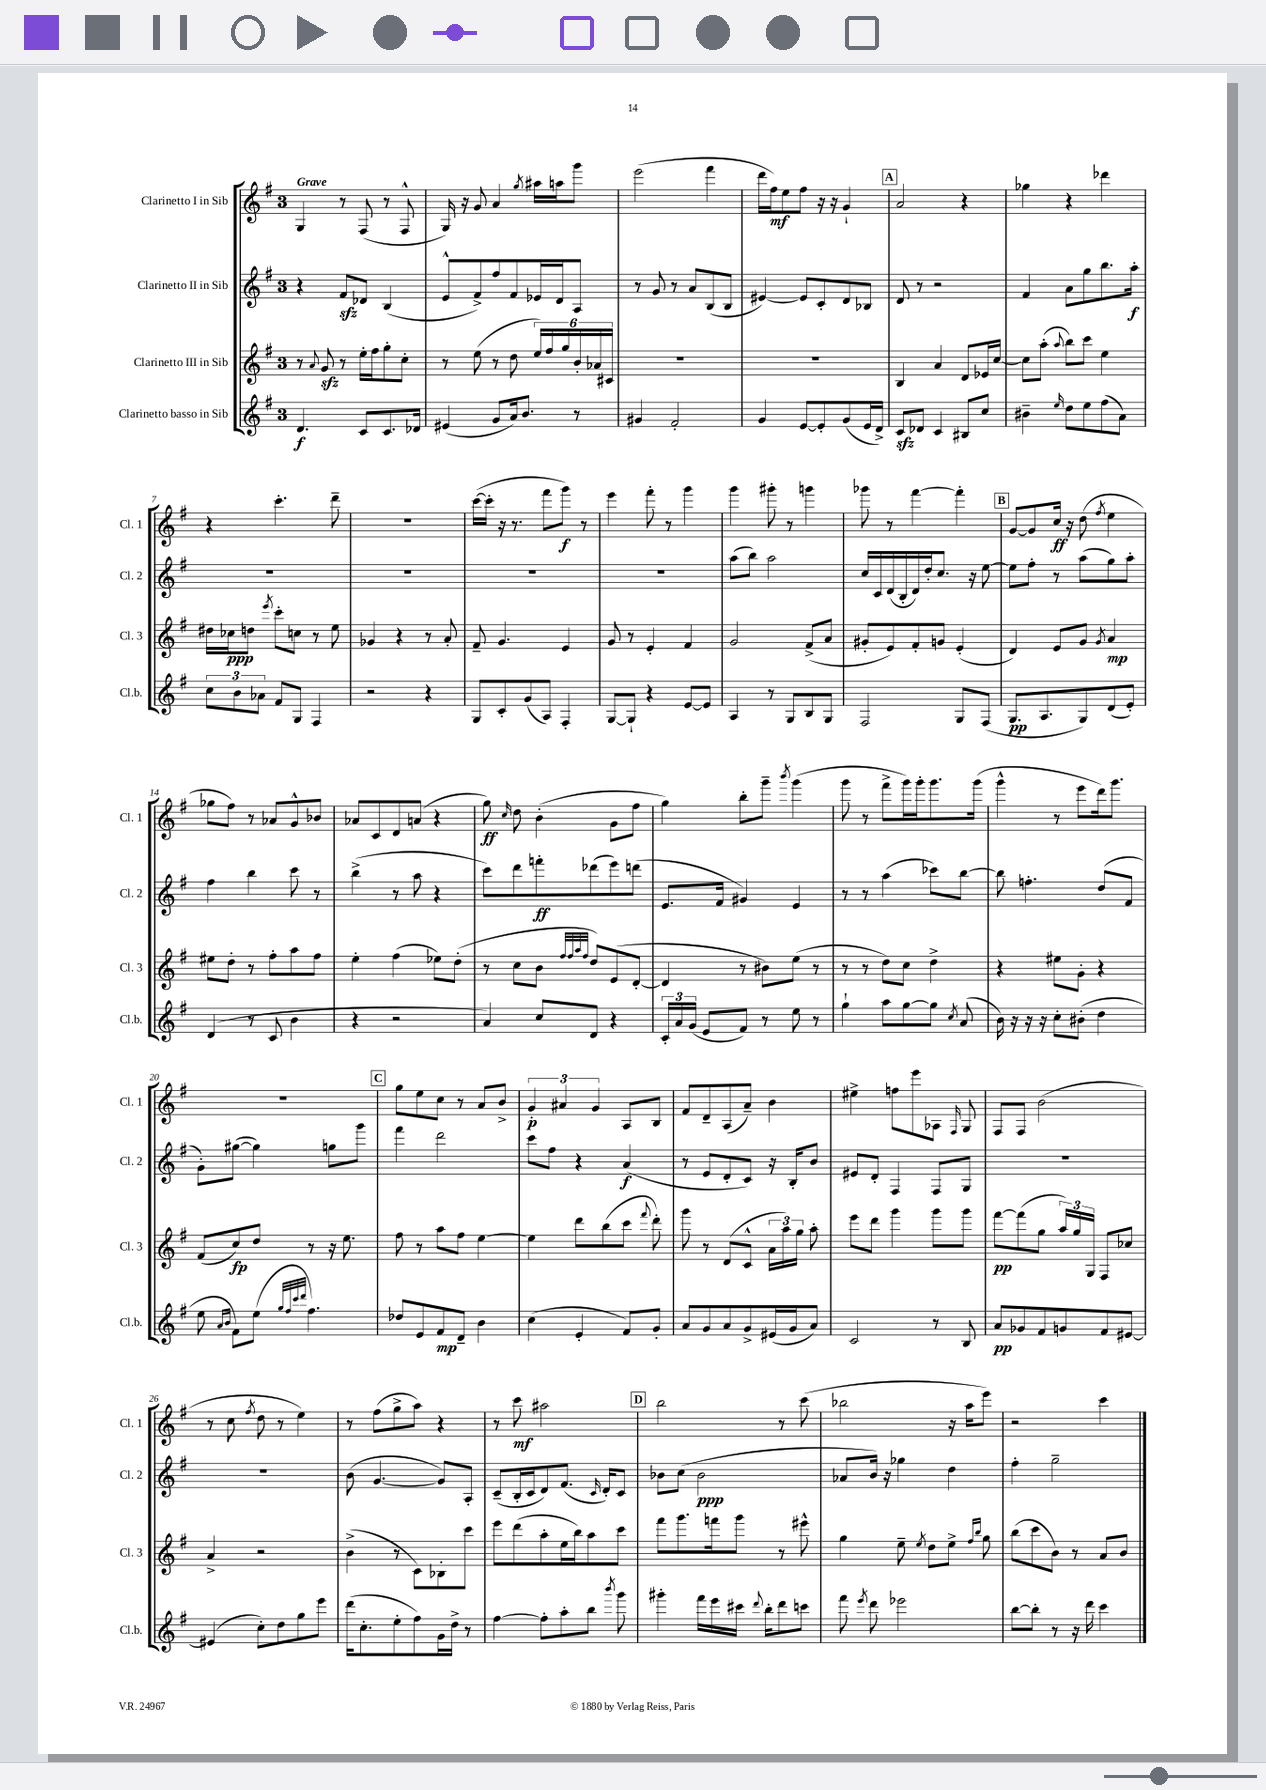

**kern	**dynam	**kern	**dynam	**kern	**dynam	**kern	**dynam
*part4	*part4	*part3	*part3	*part2	*part2	*part1	*part1
*staff4	*staff4	*staff3	*staff3	*staff2	*staff2	*staff1	*staff1
*I"Clarinetto basso in Sib	*	*I"Clarinetto III in Sib	*	*I"Clarinetto II in Sib	*	*I"Clarinetto I in Sib	*
*I'Cl.b.	*	*I'Cl. 3	*	*I'Cl. 2	*	*I'Cl. 1	*
*clefG2	*	*clefG2	*	*clefG2	*	*clefG2	*
*k[f#]	*	*k[f#]	*	*k[f#]	*	*k[f#]	*
*M3/4	*	*M3/4	*	*M3/4	*	*M3/4	*
=1	=1	=1	=1	=1	=1	=1	=1
!	!	!	!	!	!	!LO:TX:a:B:t=Grave	!
4.d/	f	8r	.	4r	.	4G/	.
.	.	8qqa/	.	.	.	.	.
.	.	8gzz/	.	.	.	.	.
.	.	8r	.	8f#zz/L	.	8r	.
8c/L	.	16ee'\LL	.	8d-X/J	.	(8F#/	.
.	.	16ff#\J	.	.	.	.	.
8.c/	.	8gg'\	.	(4B/	.	8r	.
.	.	8cc'\J	.	.	.	8F#^^/	.
16d-X/Jk	.	.	.	.	.	.	.
=2	=2	=2	=2	=2	=2	=2	=2
(4e#X/	.	8r	.	8e^^/L	.	16G/)	.
.	.	.	.	.	.	16r	.
.	.	(8ee\	.	8f#^/)	.	8g/	.
8g/L	.	8r	.	8ff#/	.	4a/	.
16a/k)	.	8dd\	.	8f#/	.	.	.
8.b/J	.	.	.	.	.	.	.
.	.	.	.	.	.	8qgg/	.
.	.	24ee/LL)	.	16e-X/L	.	16aa#X\LL	.
.	.	24ff#/	.	.	.	.	.
.	.	.	.	16d/J	.	16aan\J	.
.	.	24gg/	.	.	.	.	.
8r	.	24b'/	.	8A/J	.	8ggg\J	.
.	.	24a-X/	.	.	.	.	.
.	.	24c#X/JJ	.	.	.	.	.
=3	=3	=3	=3	=3	=3	=3	=3
4g#X/	.	2.r	.	8r	.	(2eee\	.
.	.	.	.	8g/	.	.	.
2f#'/	.	.	.	8r	.	.	.
.	.	.	.	8a/L	.	.	.
.	.	.	.	(8B/	.	4fff#\	.
.	.	.	.	8B/J	.	.	.
=4	=4	=4	=4	=4	=4	=4	=4
4g/	.	2.r	.	[4e#X/)	.	16ddd\LL	.
.	.	.	.	.	.	16ff#\J)	mf
.	.	.	.	.	.	8ee\	.
[8e/L	.	.	.	8e#/L]	.	8ff#\J	.
8e'/]	.	.	.	8c'/	.	16r	.
.	.	.	.	.	.	16r	.
(8g/	.	.	.	8d/	.	4g`/	.
16e/L	.	.	.	8B-X/J	.	.	.
16d^/JJ)	.	.	.	.	.	.	.
!!LO:REH:place=s1:t=A
=5	=5	=5	=5	=5	=5	=5	=5
8czz/L	.	4B/	.	8d/	.	2a/	.
8d-X/J	.	.	.	8r	.	.	.
4c/	.	4a/	.	2r	.	.	.
8B#X/L	.	8d/L	.	.	.	4r	.
8cc/J	.	16e-X/L	.	.	.	.	.
.	.	[16cc/JJ	.	.	.	.	.
=6	=6	=6	=6	=6	=6	=6	=6
4b#X~\	.	8cc\L]	.	4f#/	.	4gg-X\	.
.	.	(8aa'\J	.	.	.	.	.
16qqee/	.	8qqaa/	.	.	.	.	.
8dd\L	.	8bb\L)	.	8a\L	.	4r	.
8ee\	.	8ccc\J	.	8gg\	.	.	.
(8ff#\	.	4ee\	.	8.bb\	.	4ddd-X\	.
8a\J)	.	.	.	.	.	.	.
.	.	.	.	16aa'\Jk	f	.	.
!!LO:LB:g=z
=7	=7	=7	=7	=7	=7	=7	=7
12cc\L	.	16dd#X\LL	.	2.r	.	4r	.
.	.	16cc-X\J	ppp	.	.	.	.
12b\	.	.	.	.	.	.	.
.	.	8ddn\J	.	.	.	.	.
12a-X\J	.	.	.	.	.	.	.
.	.	8qeee/	.	.	.	.	.
8f#/L	.	8ccc'\L	.	.	.	4.ccc'\	.
8G/J	.	8ccn\J	.	.	.	.	.
4F#/	.	8r	.	.	.	.	.
.	.	8ee\	.	.	.	8ddd~\	.
=8	=8	=8	=8	=8	=8	=8	=8
2r	.	4g-X/	.	2.r	.	2.r	.
.	.	4r	.	.	.	.	.
4r	.	8r	.	.	.	.	.
.	.	8a'/	.	.	.	.	.
=9	=9	=9	=9	=9	=9	=9	=9
8G/L	.	8f#~/	.	2.r	.	([16ccc\LL	.
.	.	.	.	.	.	16ccc'\JJ]	.
8c'/	.	4.g/	.	.	.	16r	.
.	.	.	.	.	.	8.r	.
(8g/	.	.	.	.	.	.	.
8A/J)	.	.	.	.	.	8fff#\L	.
4F#'/	.	4e/	.	.	.	8ggg\J)	f
.	.	.	.	.	.	8r	.
=10	=10	=10	=10	=10	=10	=10	=10
[8G/L	.	8g/	.	2.r	.	4eee\	.
8G`/J]	.	8r	.	.	.	.	.
4r	.	4e'/	.	.	.	8fff#'\	.
.	.	.	.	.	.	8r	.
[8e/L	.	4f#/	.	.	.	4ggg\	.
8e/J]	.	.	.	.	.	.	.
=11	=11	=11	=11	=11	=11	=11	=11
4A/	.	2g/	.	(8aa\L	.	4ggg\	.
.	.	.	.	8bb\J)	.	.	.
8r	.	.	.	2aa\	.	8ggg#X'\	.
8G/L	.	.	.	.	.	8r	.
8B/	.	(8f#^/L	.	.	.	4gggn\	.
8G/J	.	8a/J	.	.	.	.	.
=12	=12	=12	=12	=12	=12	=12	=12
2F#/	.	8g#X'/L	.	16cc/LL	.	8ggg-X\	.
.	.	.	.	16c/	.	.	.
.	.	8e/)	.	(16d/	.	8r	.
.	.	.	.	16B'/	.	.	.
.	.	8f#'/	.	16d/)	.	[4fff#\	.
.	.	.	.	16dd'/J	.	.	.
.	.	8gn/J	.	8.cc/J	.	.	.
8G/L	.	(4e'/	.	.	.	4fff#'\]	.
.	.	.	.	16r	.	.	.
(8F#/J	.	.	.	[8ee\	.	.	.
!!LO:REH:place=s1:t=B
=13	=13	=13	=13	=13	=13	=13	=13
8.G/L	pp	4d/)	.	8ee\L]	.	[8g/L	.
.	.	.	.	8ff#'\J	.	8g/]	.
8.A/	.	.	.	.	.	.	.
.	.	8e/L	.	8r	.	16cc/Jk	ff
.	.	.	.	.	.	16r	.
8G/)	.	8g/J	.	(8aa\L	.	(8dd\	.
.	.	8qg/	.	.	.	8qff#/	.
(8d/	.	4a/	mp	8gg\)	.	4ee\	.
8e'/J)	.	.	.	8aa'\J	.	.	.
!!LO:LB:g=z
=14	=14	=14	=14	=14	=14	=14	=14
(4d/	.	8ee#X\L	.	4ff#\	.	8gg-X\L	.
.	.	8dd'\J	.	.	.	8ff#\J)	.
8r	.	8r	.	4bb\	.	8r	.
8c/	.	8ff#'\L	.	.	.	8a-X/L	.
4b\	.	8aa\	.	8ccc\	.	8g^^/	.
.	.	8ff#\J	.	8r	.	8b-X/J	.
=15	=15	=15	=15	=15	=15	=15	=15
4r	.	4ee'\	.	(4bb^\	.	8a-X/L	.
.	.	.	.	.	.	8c/	.
2r	.	(4ff#\	.	8r	.	8d/	.
.	.	.	.	8aa\	.	(8an/J	.
.	.	8ee-X\L)	.	4r	.	4r	.
.	.	(8dd'\J	.	.	.	.	.
=16	=16	=16	=16	=16	=16	=16	=16
4a/)	.	8r	.	8ccc\L)	.	8gg\)	ff
.	.	.	.	.	.	16qqcc/	.
.	.	8cc\L	.	8ddd\	.	8dd\	.
8cc/L	.	8b\J	.	8fffn'\	ff	(4b'\	.
.	.	32qqff#/LLL	.	.	.	.	.
.	.	32qqff#/	.	.	.	.	.
.	.	32qqaa/	.	.	.	.	.
.	.	32qqff#/JJJ	.	.	.	.	.
8d/J	.	8dd/L)	.	(8ddd-X\	.	.	.
4r	.	(8e/	.	8eee\)	.	8g\L	.
.	.	[8d'/J	.	(8dddn\J	.	8ff#\J	.
=17	=17	=17	=17	=17	=17	=17	=17
24c'/LL	.	4d/]	.	8.e/L	.	4gg\)	.
24a/	.	.	.	.	.	.	.
(24g/JJ	.	.	.	.	.	.	.
8e/L	.	.	.	.	.	.	.
.	.	.	.	16f#/Jk	.	.	.
8f#/J)	.	8r	.	4g#X/)	.	8bb'\L	.
8r	.	8b#X\L)	.	.	.	8ggg~\J	.
.	.	.	.	.	.	8qbbb/	.
8ee\	.	(8ee\J	.	4e/	.	(4ggg\	.
8r	.	8r	.	.	.	.	.
=18	=18	=18	=18	=18	=18	=18	=18
4gg`\	.	8r	.	8r	.	8ggg\	.
.	.	8r	.	8r	.	8r	.
8aa\L	.	8dd\L)	.	(4aa\	.	8fff#^\L	.
[8gg\	.	8cc\J	.	.	.	16ggg\L)	.
.	.	.	.	.	.	16ggg'\J	.
8gg\J]	.	4dd^\	.	8ccc-X\L)	.	8.ggg\	.
8qcc/	.	.	.	.	.	.	.
(8a/	.	.	.	[8bb\J	.	.	.
.	.	.	.	.	.	(16ggg\Jk	.
=19	=19	=19	=19	=19	=19	=19	=19
16b\)	.	4r	.	8bb\]	.	4ggg^^\	.
16r	.	.	.	.	.	.	.
16r	.	.	.	4.ffn'\	.	.	.
16r	.	.	.	.	.	.	.
8cc'\L	.	8ee#X\L	.	.	.	8r	.
(8b#X'\J	.	8g'\J	.	.	.	8eee\L	.
4dd\	.	4r	.	(8dd/L	.	16ddd\k)	.
.	.	.	.	.	.	8.ggg\J	.
.	.	.	.	8f#/J	.	.	.
!!LO:LB:g=z
=20	=20	=20	=20	=20	=20	=20	=20
8ee\	.	(8f#/L	.	8g'\L)	.	2.r	.
16qqa/LL	.	.	.	.	.	.	.
16qqb/JJ	.	.	.	.	.	.	.
8f#\L)	.	8cc/)	fp	([8gg#X\J	.	.	.
(8ee\J	.	8dd/J	.	4gg#\])	.	.	.
32qqgg/LLL	.	.	.	.	.	.	.
32qqff#/	.	.	.	.	.	.	.
32qqccc/	.	.	.	.	.	.	.
32qqddd/JJJ	.	.	.	.	.	.	.
4.ff#\)	.	8r	.	.	.	.	.
.	.	16r	.	8ggn\L	.	.	.
.	.	8.ee\	.	.	.	.	.
.	.	.	.	8ggg\J	.	.	.
!!LO:REH:place=s1:t=C
=21	=21	=21	=21	=21	=21	=21	=21
8dd-X/L	.	8ff#\	.	4fff#\	.	8gg\L	.
8e/	.	8r	.	.	.	8ee\	.
8f#/	mp	8aa\L	.	2ddd\	.	8cc\J	.
8d~/J	.	8ff#\J	.	.	.	8r	.
4b\	.	[4ee\	.	.	.	8a/L	.
.	.	.	.	.	.	8b^/J	.
=22	=22	=22	=22	=22	=22	=22	=22
(4cc\	.	4ee\]	.	8ccc\L	.	6g'/	p
.	.	.	.	8ff#\J	.	.	.
.	.	.	.	.	.	6a#X/	.
4e'/	.	8ddd\L	.	4r	.	.	.
.	.	.	.	.	.	6g/	.
.	.	(8bb\	.	.	.	.	.
8f#/L)	.	8ccc\J	.	(4a/	f	8A/L	.
.	.	8qqfff#/	.	.	.	.	.
8g'/J	.	8ddd'\)	.	.	.	8B/J	.
=23	=23	=23	=23	=23	=23	=23	=23
8a/L	.	8ggg\	.	8r	.	8f#/L	.
8g/	.	8r	.	8e/L	.	8d~/	.
8a/	.	(8d/L	.	8d'/	.	(8A/	.
8g^/	.	8c^^/J	.	8c/J)	.	8a~/J)	.
(16e#X/L	.	24a\LL	.	16r	.	4b\	.
.	.	24aa\)	.	.	.	.	.
16g/J	.	.	.	16B'/KL	.	.	.
.	.	24gg\JJ	.	.	.	.	.
8a/J)	.	8aa'\	.	8b/J	.	.	.
=24	=24	=24	=24	=24	=24	=24	=24
2c/	.	8eee\L	.	8e#X/L	.	4ee#X^\	.
.	.	8ddd\J	.	8d'/J	.	.	.
.	.	4ggg\	.	4F#/	.	8ffn\L	.
.	.	.	.	.	.	8eee\	.
8r	.	8ggg\L	.	8F#/L	.	8A-X\J	.
.	.	.	.	.	.	16qqF#/	.
8B/	.	8ggg\J	.	8G/J	.	8G/	.
=25	=25	=25	=25	=25	=25	=25	=25
8a/L	pp	[8fff#\L	pp	2.r	.	8F#/L	.
8g-X/	.	(8fff#\]	.	.	.	8F#/J	.
8f#/	.	8gg\J	.	.	.	(2b\	.
8gn/	.	24aa/LL)	.	.	.	.	.
.	.	24gg/	.	.	.	.	.
.	.	24G/JJ	.	.	.	.	.
8f#/	.	8F#/L	.	.	.	.	.
[8e#X/J	.	8cc-X/J	.	.	.	.	.
!!LO:LB:g=z
=26	=26	=26	=26	=26	=26	=26	=26
(4e#X/]	.	4a^/	.	2.r	.	8r	.
.	.	.	.	.	.	8cc\	.
.	.	.	.	.	.	8qff#/	.
8cc'\L)	.	2r	.	.	.	8dd\	.
8dd\	.	.	.	.	.	8r	.
8gg\	.	.	.	.	.	4ee\)	.
8eee\J	.	.	.	.	.	.	.
=27	=27	=27	=27	=27	=27	=27	=27
(16ddd\KL	.	(4b^\	.	(8b\	.	8r	.
8.cc'\	.	.	.	.	.	.	.
.	.	.	.	[4.g/	.	(8ff#\L	.
8ee'\	.	8r	.	.	.	8gg^\	.
8ff#\)	.	8c\L)	.	.	.	8aa\J)	.
16g\L	.	8B-X'\	.	8g/L])	.	4r	.
16dd^\JJ	.	.	.	.	.	.	.
8r	.	8ccc\J	.	8A'/J	.	.	.
=28	=28	=28	=28	=28	=28	=28	=28
[4ff#\	.	8eee\L	.	(8c~/L	.	8r	.
.	.	(8ddd\	.	16B'/L	.	8ccc\	mf
.	.	.	.	16c/J	.	.	.
8ff#'\L]	.	8aa'\	.	8d/)	.	2aa#X\	.
8aa'\	.	16ee\L	.	(8.f#/J	.	.	.
.	.	16bb\J)	.	.	.	.	.
8bb\J	.	8aa\	.	.	.	.	.
.	.	.	.	16qqc/	.	.	.
.	.	.	.	16d'/KL)	.	.	.
8qbbb/	.	.	.	.	.	.	.
8ggg\	.	8ccc\J	.	8c/J	.	.	.
!!LO:REH:place=s1:t=D
=29	=29	=29	=29	=29	=29	=29	=29
4ggg#X'\	.	8fff#\L	.	8b-X\L	.	2bb\	.
.	.	8.ggg\	.	(8cc\J	.	.	.
16fff#\LL	.	.	.	2b-\	ppp	.	.
16eee\	.	16fffn\k	.	.	.	.	.
16ccc#X\JJ	.	8ggg\J	.	.	.	.	.
8qqddd/	.	.	.	.	.	.	.
16bb'\KL	.	.	.	.	.	.	.
8ddd\	.	8r	.	.	.	8r	.
8cccn\J	.	8eee#X^^\	.	.	.	(8ccc\	.
=30	=30	=30	=30	=30	=30	=30	=30
8fff#\	.	4gg\	.	8a-X/L	.	2bb-X\	.
8qeee/	.	.	.	.	.	.	.
8ddd\	.	.	.	16b/Jk)	.	.	.
.	.	.	.	16r	.	.	.
2eee-X\	.	8ee~\	.	4gg-X\	.	.	.
.	.	8qee/	.	.	.	.	.
.	.	8dd\L	.	.	.	.	.
.	.	8ee^\J	.	4dd\	.	16r	.
.	.	.	.	.	.	16aa\KL	.
.	.	16qqff#/LL	.	.	.	.	.
.	.	16qqbb/JJ	.	.	.	.	.
.	.	8gg\	.	.	.	8eee\J)	.
=31	=31	=31	=31	=31	=31	=31	=31
[8bb\L	.	(8bb\L	.	4ff#'\	.	2r	.
8bb'\J]	.	8ccc\	.	.	.	.	.
8r	.	8b\J)	.	2gg~\	.	.	.
16r	.	8r	.	.	.	.	.
16ddd\	.	.	.	.	.	.	.
4ccc\	.	8a/L	.	.	.	4ccc\	.
.	.	8b/J	.	.	.	.	.
==	==	==	==	==	==	==	==
*-	*-	*-	*-	*-	*-	*-	*-
